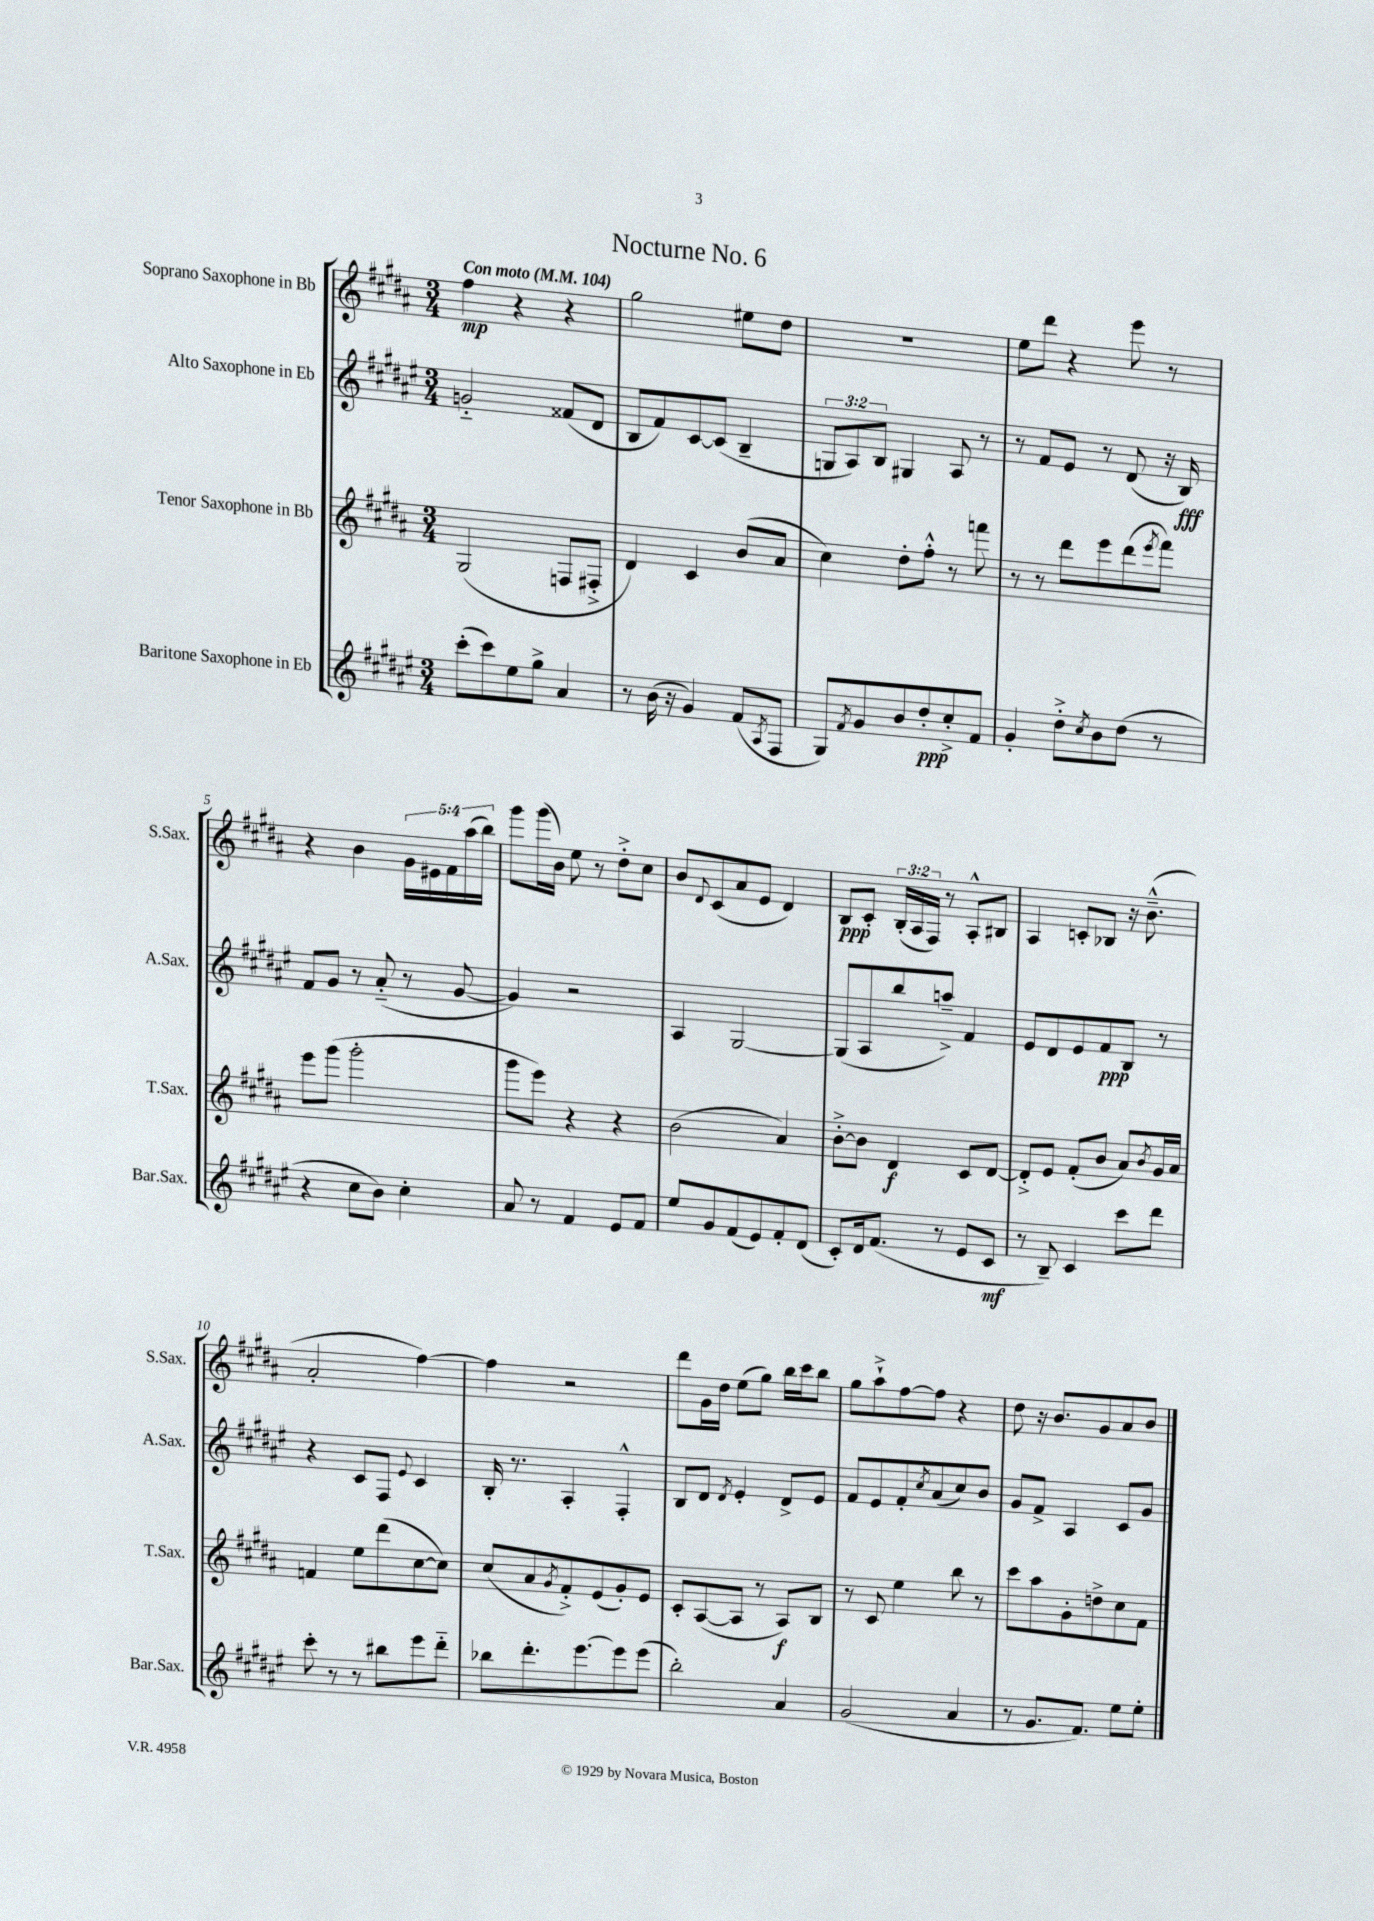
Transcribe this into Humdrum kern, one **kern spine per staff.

**kern	**kern	**kern	**kern
*staff4	*staff3	*staff2	*staff1
*clefG2	*clefG2	*clefG2	*clefG2
*k[f#c#g#d#a#e#]	*k[f#c#g#d#a#]	*k[f#c#g#d#a#e#]	*k[f#c#g#d#a#]
*M3/4	*M3/4	*M3/4	*M3/4
*MM104	*MM104	*MM104	*MM104
(8ccc#'	(2G#	2g'~	4ff#
8ccc#)	.	.	.
8ee#	.	.	4r
8gg#^	.	.	.
4a#	8F	(8f##	4r
.	8F#'^	8d#	.
=	=	=	=
8r	4d#)	8B	2gg#
(16b	.	8f#)	.
16r	.	.	.
4g#)	4c#	[8c#	.
.	.	(8c#]	.
(8f#	(8b	4B~	8ee#
8qA#	.	.	.
8F#	8a#	.	8dd#
=	=	=	=
8G#)	4cc#)	12G	2.r
.	.	12A#)	.
8qf#	.	.	.
8g#	.	.	.
.	.	12B	.
8b	8dd#'	4G#	.
8dd#'	8ff#'^^	.	.
8cc#'^	8r	8A#	.
8f#	8fff	8r	.
=	=	=	=
4g#'	8r	8r	8ee
.	8r	8f#	8ddd#
8dd#'^	8ddd#	8e#	4r
8qcc#	.	.	.
8b	8eee	8r	.
(8dd#	(8ddd#	(8d#	8eee
.	8qeee	.	.
8r	8fff#)	16r	8r
.	.	16B)	.
=	=	=	=
4r	8eee	8f#	4r
.	(8ggg#	8g#	.
8cc#	2ggg#'	8r	4b
8b)	.	(8a#'~	.
4cc#'	.	8r	20g#
.	.	.	20e#
.	.	.	20f#
.	.	[8g#	.
.	.	.	(20aa#
.	.	.	20bb)
=	=	=	=
8a#	8ggg#	4g#])	8ggg#
8r	8eee)	.	(16ggg#
.	.	.	16b)
4f#	4r	2r	8ee
.	.	.	8r
8e#	4r	.	8dd#'^
8f#	.	.	8cc#
=	=	=	=
8ee#	(2b	4A#	8b
.	.	.	8qqd#
8g#	.	.	(8c#
(8f#	.	[2G#	8a#
8e#)	.	.	8e
8f#'	4a#)	.	4d#)
(8d#	.	.	.
=	=	=	=
8c#')	[8b'^	(8G#]	8B
16d#	8b]	8A#	8c#'
(8.f#	.	.	.
.	4d#	8bb	(24B'
.	.	.	24A#
.	.	.	24F#)
8r	.	8aa~^)	8r
8e#	8c#	4f#	8A#'^^
8c#	[8d#	.	8B#
=	=	=	=
8r	8d#'^]	8e#	4A#
8B~)	8e	8d#	.
4c#	(8f#'	8e#	8c'
.	8b	8f#	8B-
8ccc#	8a#)	8B	16r
.	.	.	(8.b~^^
.	8qb	.	.
8ddd#	16g#	8r	.
.	16a#	.	.
=	=	=	=
8ccc#'	4f	4r	2a#'
8r	.	.	.
8r	8ee	8c#	.
8bb#	(8ddd#	8F#	.
.	.	8qqe#	.
8eee#	[8cc#	4c#	[4ff#)
8ddd#'~	8cc#])	.	.
=	=	=	=
8bb-	(8cc#	16B'	4ff#]
.	.	8.r	.
8.ddd#'	8a#	.	.
.	8qg#	.	.
.	8f#'^)	4A#'	2r
[8.eee#	.	.	.
.	(8e	.	.
8eee#]	8g#')	4F#'^^	.
(8eee#	8e	.	.
=	=	=	=
2bb')	8c#'	8B	8ddd#
.	([8A#	8d#	16g#
.	.	.	16dd#
.	.	8qd#	.
.	8A#]	4e#'	(8ee
.	8r	.	8gg#)
4a#	8A#)	8d#^	16bb
.	.	.	16ccc#
.	8B	8e#	8bb
=	=	=	=
(2g#	8r	8f#	8gg#
.	8c#	8e#	8aa#`^
.	4ee	8f#'	[8ff#
.	.	8qcc#	.
.	.	(8a#	8ff#]
4a#	8bb	8cc#)	4r
.	8r	8b	.
=	=	=	=
8r	8ccc#	8g#	8dd#
8.g#	8aa#	8f#^	16r
.	.	.	8.b
.	8g#'	4A#	.
8.f#)	.	.	.
.	8dd^	.	8g#
8ee#	8cc#	8c#	8a#
8ee#'	8f#	8g#	8b
==	==	==	==
*-	*-	*-	*-
